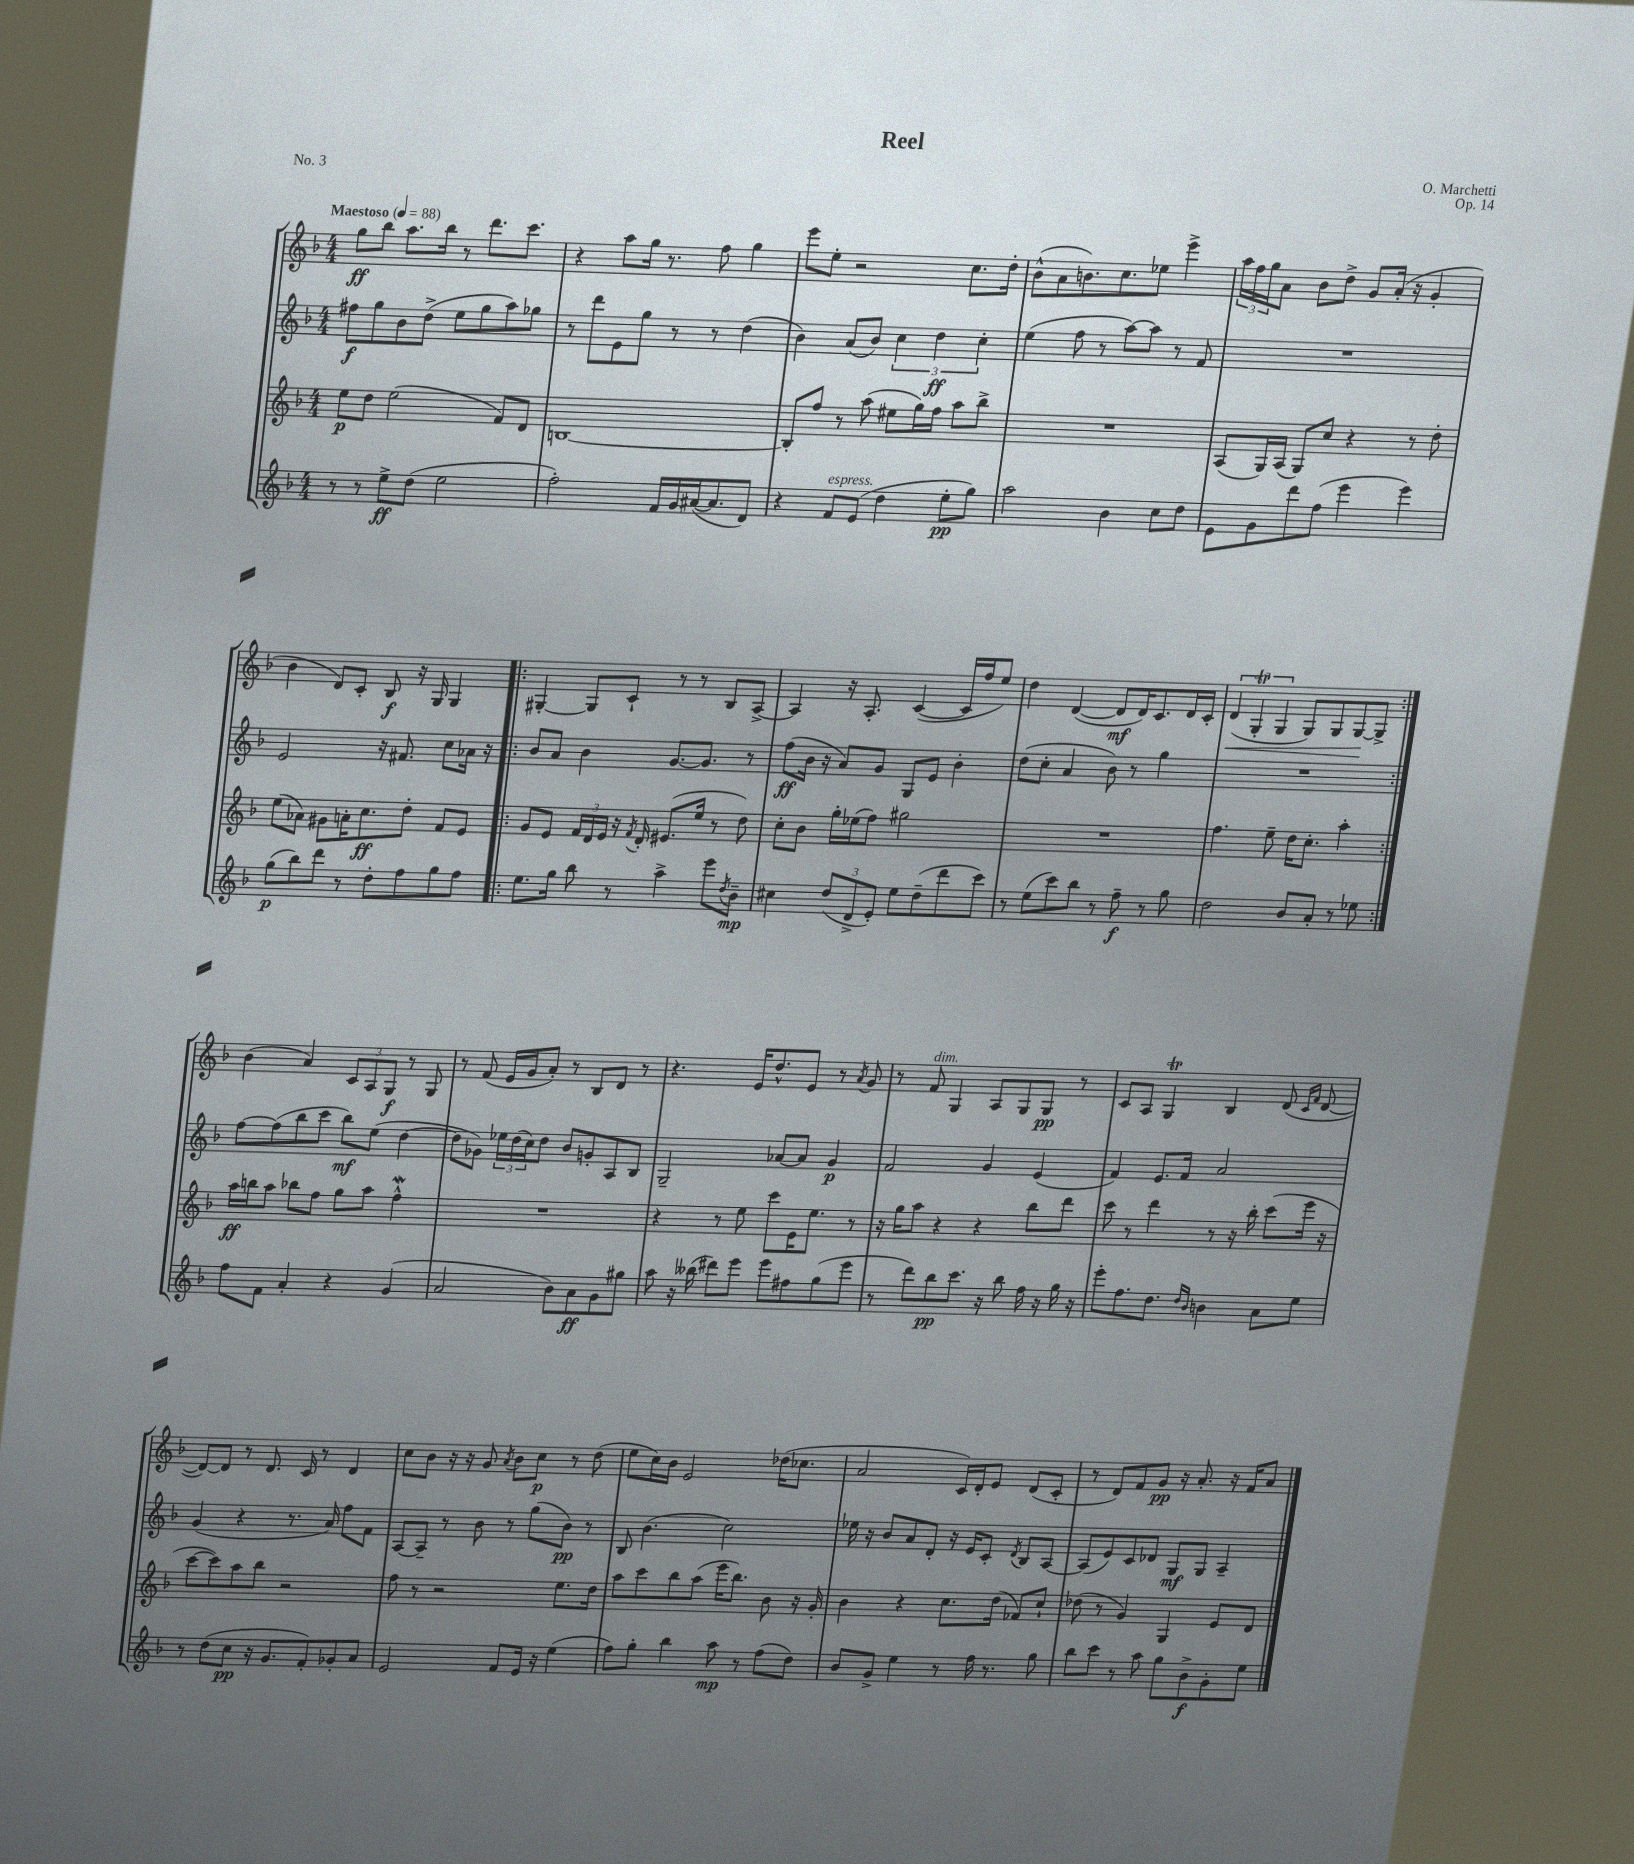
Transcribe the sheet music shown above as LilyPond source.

\header { title = "Reel" composer = "O. Marchetti" opus = "Op. 14" piece = "No. 3" }
<<
\new StaffGroup <<
\new Staff = "s0" {
    \clef treble \key f \major \numericTimeSignature \time 4/4 \tempo "Maestoso" 4 = 88
    g''8\ff bes''8 a''8. bes''16 r8 d'''8. c'''8. |
    r4 a''8 g''16 r8. f''8 g''4 |
    e'''8 e''8-. r2 c''8. d''16-. |
    bes'8-^( a'8 b'8.) c''8. ees''8 e'''4-> |
    \tuplet 3/2 { a''16 f''16 g''16 } a'8 bes'8 d''8-> g'8 a'16-.( r16 g'4-. |
    bes'4 d'8) c'8-. bes8\f r16 g16 g4 |
    \repeat volta 2 { gis4~-. gis8 c'8-! r8 r8 bes8 a8~-> |
    a4 r16 a8.-. c'4~( c'16 f''16 e''8) |
    d''4 d'4~( d'8\mf d'16) c'8. d'16 c'16-. |
    \tuplet 3/2 { d'4\<( g4-.\trill g4 } g8) g8 g8~\! g8-> | }
    bes'4( a'4) \tuplet 3/2 { c'8 a8 g8\f } r8 g8 |
    r8 f'8( e'16 g'16 a'8-.) r8 bes8 d'8 r8 |
    r4. e'16 d''8.-^ e'8 r8 \acciaccatura { a'8 } g'8 |
    r8 f'8^\markup { \italic "dim." } g4 a8 g8 g8\pp r8 |
    c'8 a8 g4\trill bes4 d'8( \grace { c'16 f'16 } d'8~ |
    d'8~) d'8 r8 d'8. c'16 r8 d'4 |
    c''8 bes'8 r16 r16 g'8 \acciaccatura { a'8 } bes'8 c''8\p r8 d''8( |
    e''8 c''16) bes'16 e'2 des''16( ces''8. |
    a'2 c'16) d'16-. e'8 d'8( c'8-. |
    r8 d'8) f'8 g'8\pp r16 a'8.-. r16 f'16 a'8 \bar "|." |
}
\new Staff = "s1" {
    \clef treble \key f \major \numericTimeSignature \time 4/4
    fis''8\f g''8 bes'8 d''8->( e''8 g''8 a''8) ges''8 |
    r8 d'''8 e'8 g''8 r8 r8 d''4( |
    bes'4) a'8( bes'8) \tuplet 3/2 { c''4 d''4\ff c''4-. } |
    e''4( f''8 r8 a''8~) a''8 r8 f'8 |
    R1 |
    e'2 r16 fis'8. c''8 aes'16 r16 |
    \repeat volta 2 { bes'8 a'8 bes'4 g'8.~ g'8. r8 |
    f''8\ff( bes'16 r16 a'8) g'8 g8 e'8 bes'4-. |
    d''8( c''8-. a'4 bes'8) r8 g''4 |
    R1 | }
    f''8~ f''8( bes''8 c'''8 bes''8\mf) e''8( d''4~ |
    d''8 ges'8) \tuplet 3/2 { ees''16 d''16( c''16) } d''8 bes'8 g'8-. a8 bes8 |
    g2-- aes'8~ aes'8 g'4\p |
    f'2 g'4 e'4( |
    f'4) e'8. f'16 a'2 |
    g'4( r4 r8. a'16) f''8 f'8 |
    a8~ a8-- r8 bes'8 r8 g''8( bes'8\pp) r8 |
    bes8 bes'4.( c''2) |
    ees''16 r16 bes'8 a'8 d'8-. r16 e'16 c'8-. \acciaccatura { d'8 } bes8 a8~ |
    a8( e'8) c'8 des'8 g8\mf g8 a4-- \bar "|." |
}
\new Staff = "s2" {
    \clef treble \key f \major \numericTimeSignature \time 4/4
    e''8\p d''8 e''2( f'8) d'8 |
    b1~ |
    b8-. f''8 r8 a''8( eis''8 g''16) f''16 a''8 bes''8-> |
    R1 |
    a8( g16) a16( g8) c''8 r4 r8 d''8-. |
    e''8( aes'8) gis'8 a'16-. c''8.\ff d''8-. f'8 e'8 |
    \repeat volta 2 { g'8 e'8 \tuplet 3/2 { f'16 d'16 e'16 } r16 \acciaccatura { f'8 } d'16-. eis'8.( e''16 r8 d''8) |
    c''8-. bes'8 g''16-. ees''16( f''8) gis''2 |
    R1 |
    f''4. e''8-- d''16 c''8.-. a''4-. | }
    a''16\ff b''16 a''8 bes''8 f''8 g''8 a''8 f''4-^\mordent |
    R1 |
    r4 r8 e''8 c'''8 e'16 e''8. r8 |
    r16 g''16 a''8 r4 r4 bes''8 d'''8 |
    c'''8 r8 d'''4 r8 r16 bes''16-. c'''8( e'''16 r16 |
    c'''8~ c'''8) a''8 bes''8 r2 |
    f''8 r8 r2 e''8. d''16 |
    a''8 c'''8 bes''8 a''8( e'''16 bes''8.) bes'8 r16 g'16-. |
    bes'4 r4 c''8. d''16( fes'8) c''8-! |
    des''8( r8 g'4) g4 e'8 d'8 \bar "|." |
}
\new Staff = "s3" {
    \clef treble \key f \major \numericTimeSignature \time 4/4
    r8 r8 e''8->\ff d''8( e''2 |
    f''2-.) f'16 g'16 ais'16~( ais'8. d'8) |
    r4 f'8^\markup { \italic "espress." } e'8( d''4 e''8-.\pp g''8) |
    a''2 bes'4 c''8 d''8 |
    e'8 g'8 d'''8 f''8( e'''4 e'''4) |
    g''8\p( bes''8) d'''8 r8 d''8-. f''8 g''8 f''8 |
    \repeat volta 2 { e''8. g''16 bes''8 r8 a''4-> e'''8 \acciaccatura { d''8 } bes'8--\mp |
    cis''4 \tuplet 3/2 { d''8( d'8-> e'8-.) } e''8 d''8--( d'''8 c'''8) |
    r8 e''8( c'''8) bes''8 r8 f''8--\f r8 g''8 |
    d''2 bes'8 a'8-. r8 ees''8 | }
    f''8 f'8 a'4-. r4 g'4( |
    a'2 bes'8) a'8\ff g'8 gis''8 |
    a''8 r16 beses''16( dis'''8) e'''8 e'''8 fis''8 g''8( e'''8 |
    r8 d'''8) bes''8\pp c'''8. r16 bes''8 f''16 r16 g''16 r16 |
    e'''8-. f''8. d''8. \grace { d''16 bes'16 } b'4 a'8 e''8 |
    r8 d''8( c''8\pp r16 g'8. f'8-.) ges'8-. a'8 |
    e'2 f'8 e'16 r16 e''4( |
    f''8) g''8-. bes''4 a''8\mp r8 f''8( d''8) |
    bes'8 g'8-> e''4 r8 f''16 r8. g''8 |
    bes''8 c'''8 r8 a''8 g''8 bes'8->\f g'8-. e''8 \bar "|." |
}
>>
>>
\layout { \context { \Score \remove "Bar_number_engraver" } }
